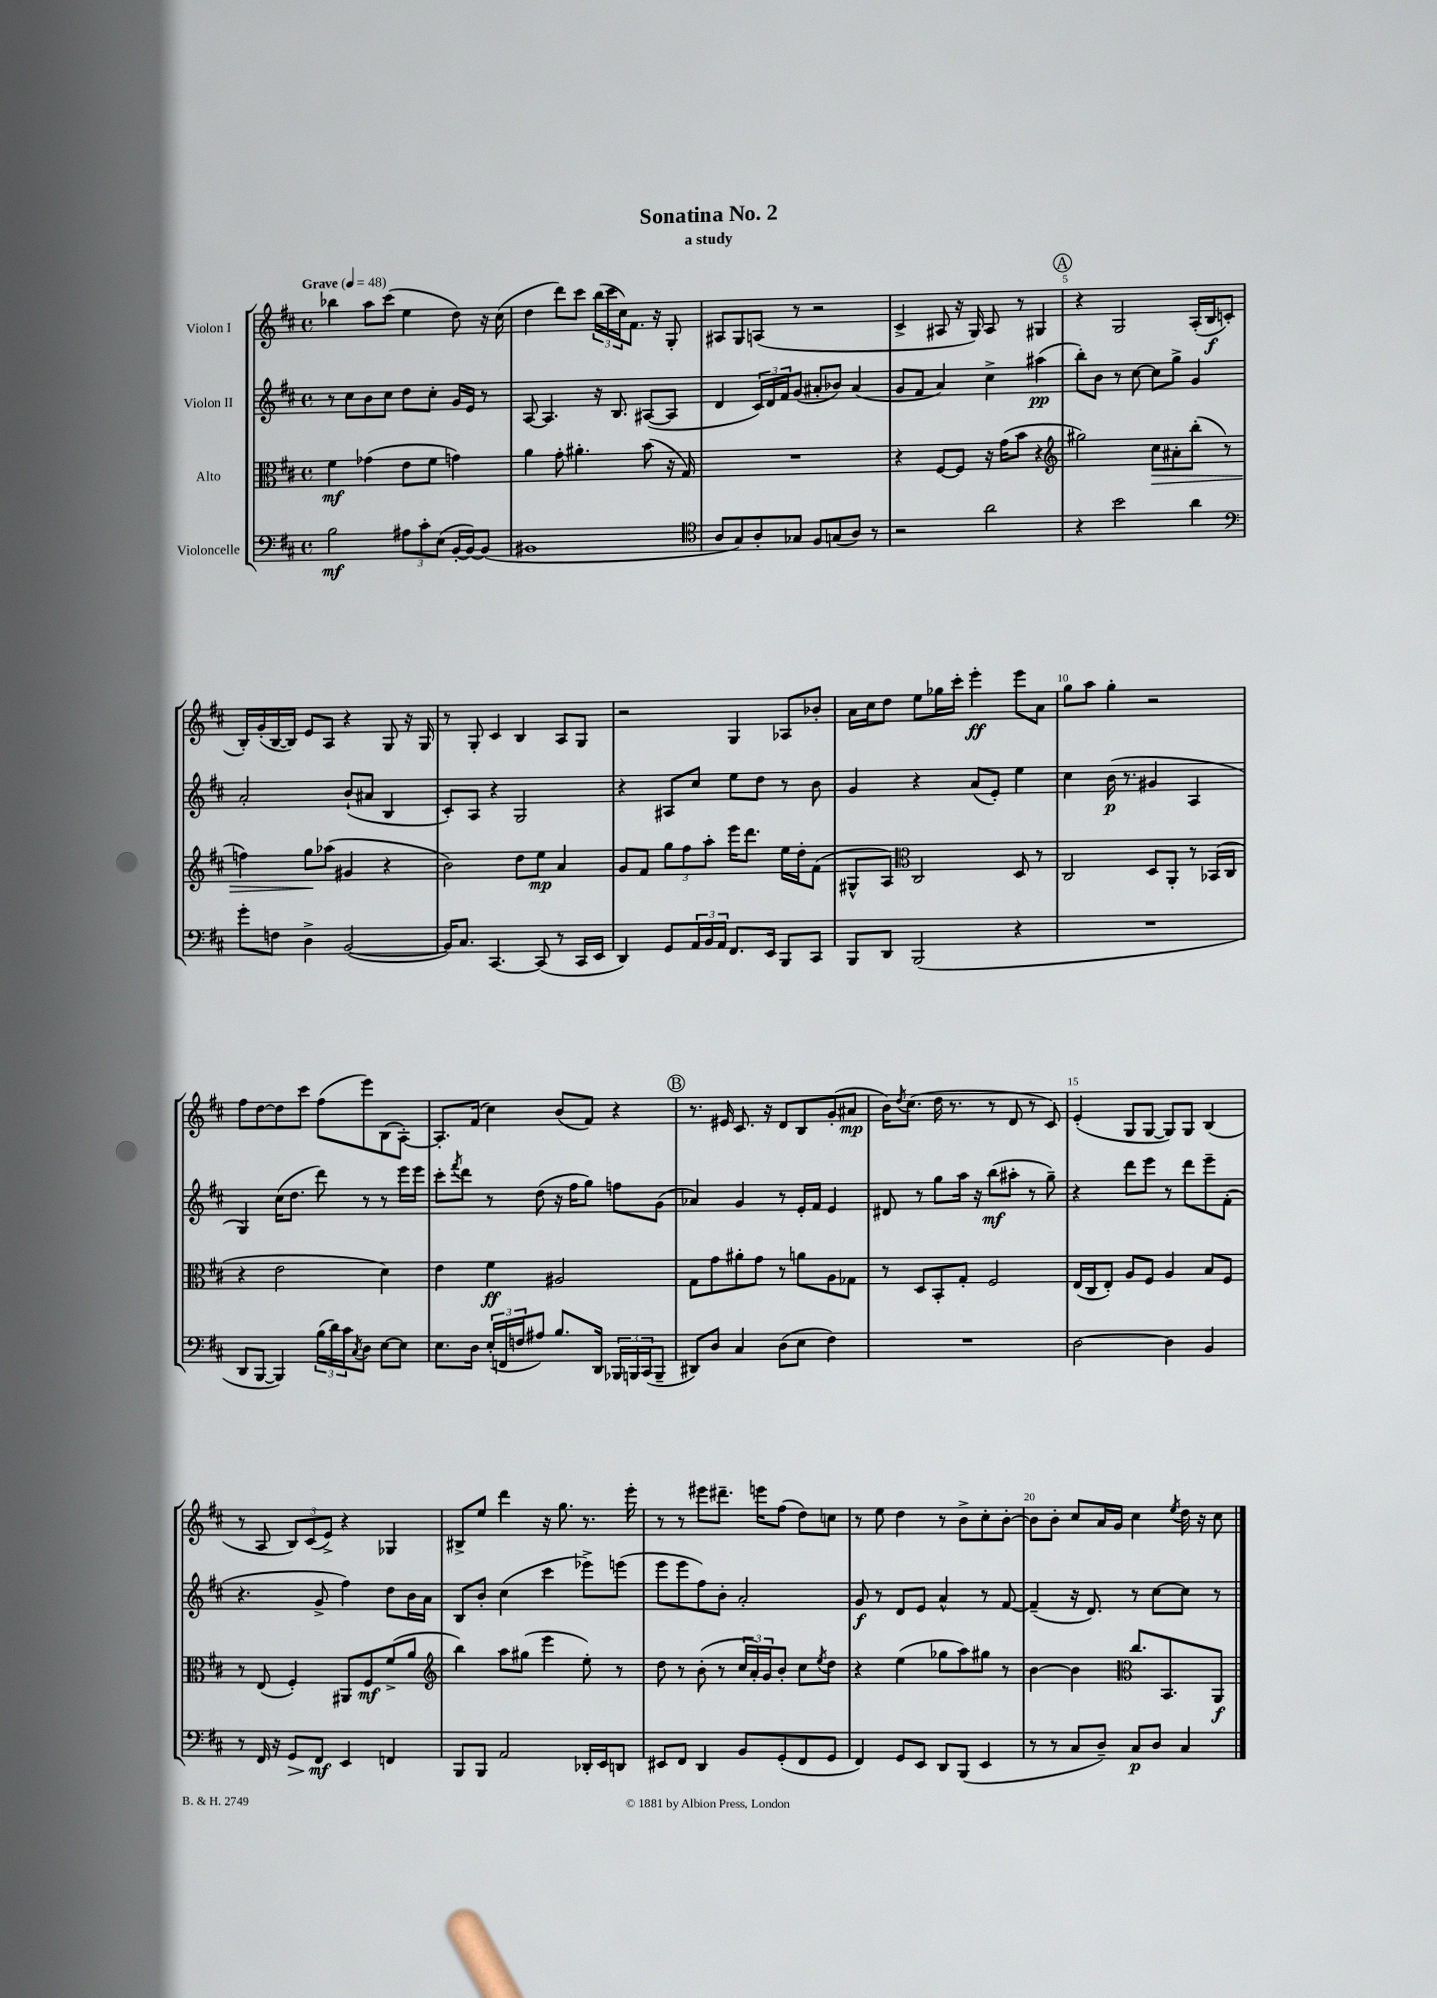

**kern	**dynam	**kern	**dynam	**kern	**dynam	**kern	**dynam
*part4	*part4	*part3	*part3	*part2	*part2	*part1	*part1
*staff4	*staff4	*staff3	*staff3	*staff2	*staff2	*staff1	*staff1
*I"Violoncelle	*	*I"Alto	*	*I"Violon II	*	*I"Violon I	*
*clefF4	*	*clefC3	*	*clefG2	*	*clefG2	*
*k[f#c#]	*	*k[f#c#]	*	*k[f#c#]	*	*k[f#c#]	*
*M4/4	*	*M4/4	*	*M4/4	*	*M4/4	*
*met(c)	*	*met(c)	*	*met(c)	*	*met(c)	*
*MM48	*	*MM48	*	*MM48	*	*MM48	*
=1	=1	=1	=1	=1	=1	=1	=1
!	!	!	!	!	!	!LO:TX:a:B:t=Grave	!
2B\	mf	4f#\	mf	8r	.	4bb-X\	.
.	.	.	.	8cc#\L	.	.	.
.	.	(4g-X\	.	8b\	.	8aa\L	.
.	.	.	.	8cc#\J	.	(8ccc#\J	.
12A#X\L	.	8e\L	.	8dd\L	.	4ee\	.
12c#'\	.	.	.	.	.	.	.
.	.	8f#\J	.	8cc#'\J	.	.	.
(12E\J	.	.	.	.	.	.	.
[16BB'/LL	.	4gn\)	.	16g/LL	.	8dd\)	.
16BB/J_)	.	.	.	16e/JJ	.	.	.
(8BB/J]	.	.	.	8r	.	16r	.
.	.	.	.	.	.	(16cc#\	.
=2	=2	=2	=2	=2	=2	=2	=2
1BB#X	.	4a\	.	[8A/	.	4dd\	.
.	.	.	.	4.A/]	.	.	.
.	.	8g'\	.	.	.	8ddd\L)	.
.	.	4.a#X'\	.	.	.	8ccc#\J	.
.	.	.	.	16r	.	(24bb\LL	.
.	.	.	.	.	.	24ccc#\	.
.	.	.	.	8.B/	.	.	.
.	.	.	.	.	.	24cc#\J)	.
.	.	.	.	.	.	8.f#\J	.
.	.	(8b\	.	([8A#X/L	.	.	.
.	.	.	.	.	.	16r	.
.	.	16r	.	8A#/J]	.	8G'/	.
.	.	16G/)	.	.	.	.	.
=3	=3	=3	=3	=3	=3	=3	=3
*clefC4	*	*	*	*	*	*	*
8A/L	.	1r	.	4d/	.	8A#X/L	.
8G/)	.	.	.	.	.	8G/	.
8A'/	.	.	.	24c#/LL)	.	(8An/J	.
.	.	.	.	24d/	.	.	.
.	.	.	.	24f#/J	.	.	.
8G-X/J	.	.	.	(8g/J	.	8r	.
8F#/L	.	.	.	8a#X'/L	.	2r	.
(8Gn/	.	.	.	8b-X/J)	.	.	.
8A/J)	.	.	.	(4a#/	.	.	.
8r	.	.	.	.	.	.	.
=4	=4	=4	=4	=4	=4	=4	=4
2r	.	4r	.	8g/L	.	4c#^/	.
.	.	.	.	8f#/J	.	.	.
.	.	[8F#/L	.	4a/)	.	8A#X/	.
.	.	8F#/J]	.	.	.	16r	.
.	.	.	.	.	.	16G/)	.
2a\	.	16r	.	4cc#^\	.	8A#/	.
.	.	(16g\KL	.	.	.	.	.
.	.	8b\J	.	.	.	8r	.
.	.	4r	.	(4aa#X\	pp	4G#X/	.
!!LO:REH:place=s1:t=A
=5	=5	=5	=5	=5	=5	=5	=5
*	*	*clefG2	*	*	*	*	*
4r	.	2gg#X\)	.	8bb'\L)	.	4r	.
.	.	.	.	8b\J	.	.	.
2b\	.	.	.	8r	.	2G/	.
.	.	.	.	[8cc#\	.	.	.
!	!	!	!LO:HP:b	!	!	!	!
.	.	8cc#\L	>	8cc#\L]	.	.	.
.	.	8a#X'\	.	8gg^\J	.	.	.
4a\	.	(8bb'\J	.	4g/	.	(16A'/LL	.
.	.	.	.	.	.	16B/J	f
.	.	8r	.	.	.	8cn'/J	.
!!LO:LB:g=z
=6	=6	=6	=6	=6	=6	=6	=6
*clefF4	*	*	*	*	*	*	*
8g'\L	.	4ffn\)	.	2a'/	.	16B'/LL)	.
.	.	.	.	.	.	(16g'/	.
8Fn\J	.	.	.	.	.	[16B/	.
.	.	.	.	.	.	16B/JJ])	.
4D^\	.	8gg\L	.	.	.	8e/L	.
.	.	(8aa-X\J	]	.	.	8A/J	.
([2BB/	.	4g#X/	.	(8b`/L	.	4r	.
.	.	.	.	8a#X/J	.	.	.
.	.	4r	.	4B/	.	8G/	.
.	.	.	.	.	.	16r	.
.	.	.	.	.	.	16G/	.
=7	=7	=7	=7	=7	=7	=7	=7
16BB/KL])	.	2b\)	.	8c#'/L)	.	8r	.
8.C#/J	.	.	.	.	.	.	.
.	.	.	.	8A/J	.	8G'/	.
[4.CC#/	.	.	.	4r	.	4c#/	.
.	.	8dd\L	.	2G/	.	4B/	.
(8CC#/]	.	8ee\J	mp	.	.	.	.
8r	.	4a/	.	.	.	8A/L	.
16CC#/LL	.	.	.	.	.	8G/J	.
16EE/JJ	.	.	.	.	.	.	.
=8	=8	=8	=8	=8	=8	=8	=8
4DD/)	.	8g/L	.	4r	.	2r	.
.	.	8f#/J	.	.	.	.	.
8GG/L	.	12gg\L	.	8A#X/L	.	.	.
.	.	12ff#\	.	.	.	.	.
24AA/L	.	.	.	8cc#/J	.	.	.
24BB/	.	12aa'\J	.	.	.	.	.
24AA/JJ	.	.	.	.	.	.	.
8.FF#/L	.	16eee\KL	.	8ee\L	.	4G/	.
.	.	8.ddd\J	.	.	.	.	.
.	.	.	.	8dd\J	.	.	.
16EE/Jk	.	.	.	.	.	.	.
8BBB/L	.	16ee\LL	.	8r	.	8A-X/L	.
.	.	16dd'\J	.	.	.	.	.
8CC#/J	.	(8f#\J	.	8b\	.	8b-X'/J	.
=9	=9	=9	=9	=9	=9	=9	=9
8BBB/L	.	8G#X^^/L	.	4g/	.	16a\LL	.
.	.	.	.	.	.	16cc#\J	.
8DD/J	.	8A/J)	.	.	.	8dd\J	.
*	*	*clefC3	*	*	*	*	*
(2BBB/	.	2C#/	.	4r	.	8ee\L	.
.	.	.	.	.	.	16gg-X\L	.
.	.	.	.	.	.	16ccc#'\JJ	.
.	.	.	.	(8a/L	.	4eee'\	ff
.	.	.	.	8e'/J)	.	.	.
4r	.	8D/	.	4ee\	.	8eee\L	.
.	.	8r	.	.	.	8a\J	.
=10	=10	=10	=10	=10	=10	=10	=10
1r	.	2C#/	.	4cc#\	.	8gg\L	.
.	.	.	.	.	.	8aa\J	.
.	.	.	.	(16b\	p	4gg'\	.
.	.	.	.	8.r	.	.	.
.	.	8D/L	.	4g#X/	.	2r	.
.	.	8AA'/J	.	.	.	.	.
.	.	8r	.	4A/	.	.	.
.	.	(16BB-X/LL	.	.	.	.	.
.	.	16C#/JJ	.	.	.	.	.
!!LO:LB:g=z
=11	=11	=11	=11	=11	=11	=11	=11
8DD/L	.	4r	.	4G/)	.	8ff#\L	.
[8BBB/J	.	.	.	.	.	[8dd\	.
4BBB/])	.	2e\	.	(16cc#\KL	.	8dd\]	.
.	.	.	.	8.dd\J	.	.	.
.	.	.	.	.	.	8ccc#\J	.
(24B\LL	.	.	.	8ddd\)	.	(8ff#\L	.
24d\)	.	.	.	.	.	.	.
24c#\J	.	.	.	.	.	.	.
8qC#/	.	.	.	.	.	.	.
8D\J	.	.	.	8r	.	8eee\)	.
[8E\L	.	4d\)	.	8r	.	(8B\	.
8E\J]	.	.	.	16eee\LL	.	[8A'\J)	.
.	.	.	.	16eee\JJ	.	.	.
=12	=12	=12	=12	=12	=12	=12	=12
8.E\L	.	4e\	.	8ccc#'\L	.	8.A'/L]	.
.	.	.	.	8qfff#/	.	.	.
.	.	.	.	8ddd\J	.	.	.
16D\Jk	.	.	.	.	.	(16f#/Jk	.
(24E'/LL	.	4f#\	ff	8r	.	4cc#\)	.
24FFn/	.	.	.	.	.	.	.
24Fn/J	.	.	.	.	.	.	.
8A#X/J)	.	.	.	(8dd\	.	.	.
8.B/L	.	2A#X/	.	16r	.	(8b/L	.
.	.	.	.	16ff#\KL	.	.	.
.	.	.	.	8gg\J)	.	8f#/J)	.
16DD/Jk	.	.	.	.	.	.	.
24BBB-X/LL	.	.	.	8ffn\L	.	4r	.
24BBBn/	.	.	.	.	.	.	.
(24CC#/J	.	.	.	.	.	.	.
8BBB~/J	.	.	.	(8g\J	.	.	.
!!LO:REH:place=s1:t=B
=13	=13	=13	=13	=13	=13	=13	=13
8DD#X/L)	.	8G\L	.	4a-X/)	.	8.r	.
8D/J	.	8g\	.	.	.	.	.
.	.	.	.	.	.	16e#X/	.
4C#/	.	8a#X'\	.	4g/	.	8.c#/	.
.	.	8g\J	.	.	.	.	.
.	.	.	.	.	.	16r	.
(8D\L	.	8r	.	8r	.	8d/L	.
8E\J	.	8an\L	.	16e'/LL	.	8B/	.
.	.	.	.	16f#/JJ	.	.	.
4F#\)	.	8A\	.	4e/	.	(8g'/	.
.	.	8G-X\J	.	.	.	8a#X/J	mp
=14	=14	=14	=14	=14	=14	=14	=14
1r	.	8r	.	8d#X/	.	16b\KL)	.
.	.	.	.	.	.	8qdd/	.
.	.	.	.	.	.	(8.cc#\J	.
.	.	8D/L	.	8r	.	.	.
.	.	8BB'/	.	8gg\L	.	16dd\	.
.	.	.	.	.	.	8.r	.
.	.	8G'/J	.	16aa\Jk	.	.	.
.	.	.	.	16r	.	.	.
.	.	2F#/	.	(8bb\L	mf	8r	.
.	.	.	.	8aa#X'\J	.	8d/	.
.	.	.	.	8r	.	8r	.
.	.	.	.	8gg~\)	.	8c#/)	.
=15	=15	=15	=15	=15	=15	=15	=15
[2D\	.	(16E/LL	.	4r	.	(4e'/	.
.	.	16C#/J	.	.	.	.	.
.	.	8E'/J)	.	.	.	.	.
.	.	8A/L	.	8ddd\L	.	8G/L	.
.	.	8F#/J	.	8eee\J	.	[8G/J	.
4D\]	.	4A/	.	8r	.	8G/L])	.
.	.	.	.	8ddd\L	.	8G/J	.
4BB/	.	8B/L	.	8eee~\	.	(4B/	.
.	.	8F#/J	.	(8f#'\J	.	.	.
!!LO:LB:g=z
=16	=16	=16	=16	=16	=16	=16	=16
8r	.	8r	.	4.r	.	8r	.
16FF#/	.	(8E/	.	.	.	8A/	.
16r	.	.	.	.	.	.	.
!	!LO:HP:b	!	!	!	!	!	!
8GG/L	>	4F#'/)	.	.	.	12B/L)	.
.	.	.	.	.	.	(12c#/	.
8FF#/J	mf	.	.	8g^/	.	.	.
.	.	.	.	.	.	12e^/J)	.
4EE/	]	8AA#X/L	.	4ff#\)	.	4r	.
.	.	8F#/	mf	.	.	.	.
4FFn/	.	(8f#^/	.	8dd\L	.	4G-X/	.
.	.	8a/J	.	16b\L	.	.	.
.	.	.	.	16a\JJ	.	.	.
=17	=17	=17	=17	=17	=17	=17	=17
*	*	*clefG2	*	*	*	*	*
8BBB/L	.	4bb\)	.	8B/L	.	8B#X^/L	.
8BBB/J	.	.	.	8b'/J	.	8ee/J	.
2AA/	.	8aa\L	.	(4cc#\	.	4ddd\	.
.	.	(8gg#X\J	.	.	.	.	.
.	.	4eee\	.	4ccc#\	.	16r	.
.	.	.	.	.	.	8.gg\	.
16DD-X'/LL	.	8ee'\)	.	8eee-X^\L)	.	8.r	.
16EE/J	.	.	.	.	.	.	.
8DDn/J	.	8r	.	(8eeen\J	.	.	.
.	.	.	.	.	.	16eee'\	.
=18	=18	=18	=18	=18	=18	=18	=18
8EE#X/L	.	8dd\	.	8eee\L	.	8r	.
8FF#/J	.	8r	.	8eee\	.	8r	.
4DD/	.	(8b'\	.	8ff#\)	.	8eee#X\L	.
.	.	8r	.	8b'\J	.	8.ddd#X~\J	.
8BB/L	.	24cc#/LL	.	2a'/	.	.	.
.	.	24a'/)	.	.	.	.	.
.	.	.	.	.	.	16eeen\KL	.
.	.	24g/J	.	.	.	.	.
(8GG'/	.	8b'/J	.	.	.	(8ff#\J	.
8FF#/	.	8cc#\L	.	.	.	8dd\L)	.
.	.	8qee/	.	.	.	.	.
8GG/J	.	8dd\J	.	.	.	8ccn\J	.
=19	=19	=19	=19	=19	=19	=19	=19
4FF#/)	.	4r	.	8g/	f	8r	.
.	.	.	.	8r	.	8ee\	.
8GG/L	.	(4ee\	.	8d/L	.	4dd\	.
8EE/J	.	.	.	8e/J	.	.	.
8DD/L	.	8gg-X\L	.	4a^^/	.	8r	.
(8BBB/J	.	8aa\)	.	.	.	8b^\L	.
4EE/	.	8gg#X\J	.	8r	.	8cc#'\	.
.	.	8r	.	[8f#/	.	[8b'\J	.
=20	=20	=20	=20	=20	=20	=20	=20
8r	.	[4b\	.	(4f#~/]	.	8b\L]	.
8r	.	.	.	.	.	8b'\J	.
8C#/L	.	4b\]	.	16r	.	8cc#/L	.
.	.	.	.	8.d/)	.	.	.
8D~/J)	.	.	.	.	.	16a/L	.
.	.	.	.	.	.	16g/JJ	.
*	*	*clefC3	*	*	*	*	*
8C#/L	p	8.cc#/L	.	8r	.	4cc#\	.
8D/J	.	.	.	[8cc#\L	.	.	.
.	.	8.BB/	.	.	.	.	.
.	.	.	.	.	.	8qee/	.
4C#/	.	.	.	8cc#\J]	.	16dd\	.
.	.	.	.	.	.	16r	.
.	.	8AA/J	f	8r	.	8cc#\	.
==	==	==	==	==	==	==	==
*-	*-	*-	*-	*-	*-	*-	*-
